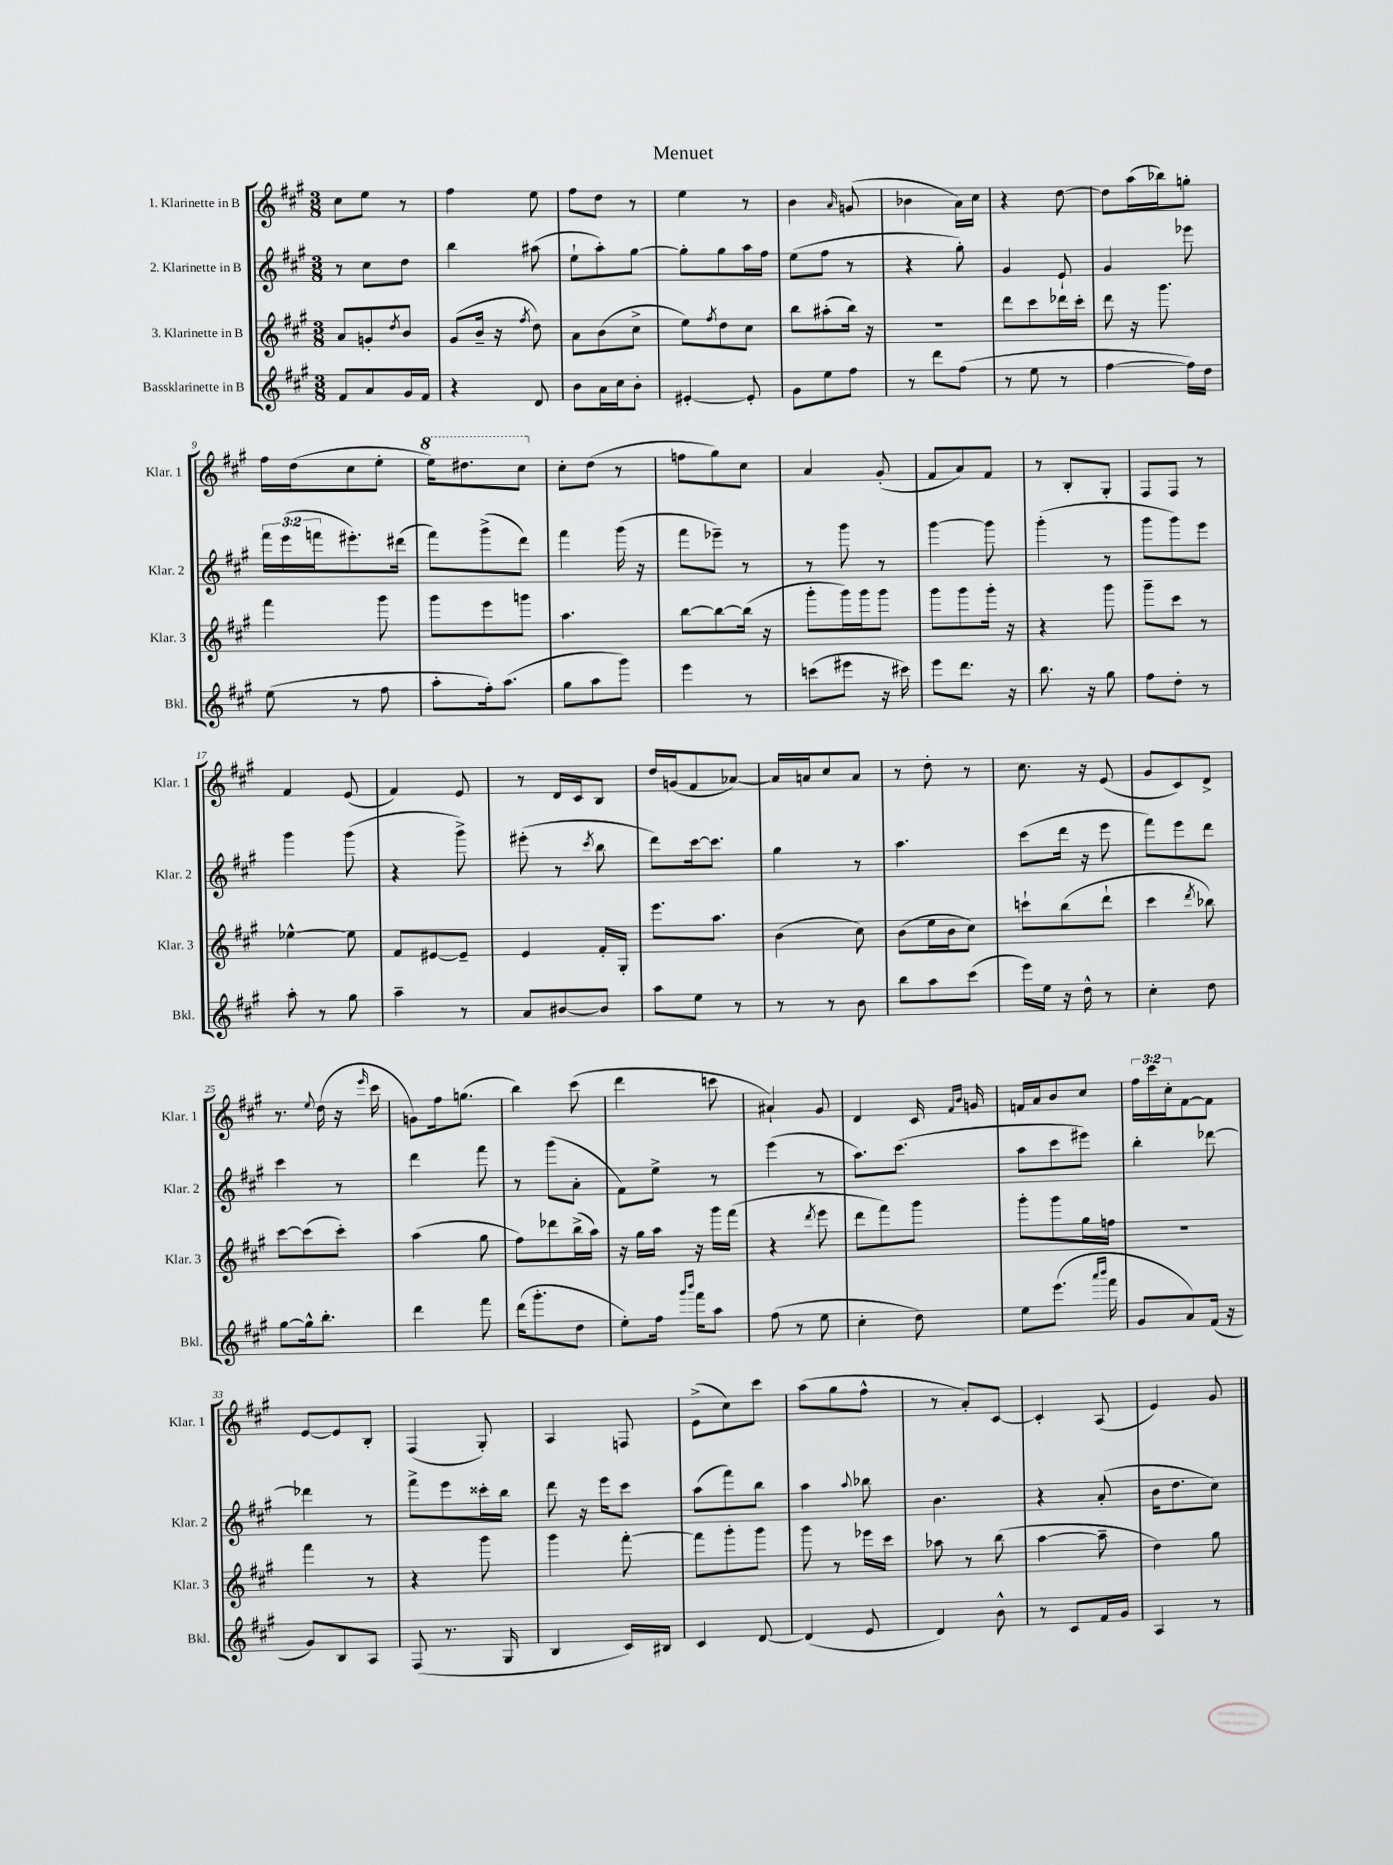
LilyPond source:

\header { title = "Menuet" }
<<
\new StaffGroup <<
\new Staff = "s0" \with { instrumentName = "1. Klarinette in B" shortInstrumentName = "Klar. 1" } {
    \clef treble \key a \major \numericTimeSignature \time 3/8 \override Staff.TupletNumber.text = #tuplet-number::calc-fraction-text
    cis''8 e''8 r8 |
    fis''4 e''8 |
    fis''8 d''8 r8 |
    e''4 r8 |
    b'4 \grace { a'16 } g'8( |
    bes'4 a'16) cis''16 |
    r4 d''8~ |
    d''8 a''16( bes''16) g''8-. |
    fis''16 d''16( cis''8 e''8-. |
    \ottava #1 e'''16) dis'''8. cis'''8 \ottava #0 |
    cis''8-. d''8( r8 |
    f''8 gis''8) cis''8 |
    a'4 gis'8-.( |
    fis'8 a'8) fis'8 |
    r8 b8-. gis8-. |
    fis8 fis8 r8 |
    fis'4 e'8( |
    fis'4) e'8 |
    r8 d'16 cis'16 b8 |
    d''16 g'16( fis'8 aes'8~) |
    aes'16 a'16 cis''8 a'8 |
    r8 d''8-. r8 |
    cis''8. r16 e'8( |
    gis'8 cis'8) d'8-> |
    r8. \appoggiatura { e''8 } d''16( r16 \grace { e'''16 } cis'''16 |
    g'8) fis''16 g''8.( |
    b''4) cis'''8( |
    d'''4 c'''8 |
    ais'4-!) gis'8 |
    d'4 cis'16 \grace { fis'16 b'16 } g'16 |
    f'16 a'16 b'8 cis''8 |
    \tuplet 3/2 { fis''16 cis'''16 cis''16-. } fis'8~ fis'8 |
    e'8~ e'8 b8-. |
    fis4( gis8-.) |
    a4 f8 |
    e'8->( cis''8) cis'''8 |
    a''8( gis''8 fis''8-^ |
    r8 a'8-.) cis'8~ |
    cis'4-. a8( |
    e'4) gis'8 \bar "|." |
}
\new Staff = "s1" \with { instrumentName = "2. Klarinette in B" shortInstrumentName = "Klar. 2" } {
    \clef treble \key a \major \numericTimeSignature \time 3/8 \override Staff.TupletNumber.text = #tuplet-number::calc-fraction-text
    r8 cis''8 d''8 |
    b''4 ais''8( |
    e''8-! a''8-.) gis''8~ |
    gis''8-. gis''8 a''16 fis''16 |
    e''8( fis''8 r8 |
    r4 gis''8-.) |
    gis'4 e'8-! |
    gis'4 ees'''8 |
    \tuplet 3/2 { fis'''16 e'''16( f'''16 } eis'''8.-.) dis'''16( |
    fis'''8) gis'''8->( d'''8) |
    fis'''4 gis'''16( r16 |
    fis'''8 ees'''8--) r8 |
    r8 gis'''8 r8 |
    gis'''4~ gis'''8 |
    gis'''4-.( r8 |
    gis'''8 gis'''8) e'''8 |
    gis'''4 gis'''8( |
    r4 gis'''8->) |
    eis'''8-.( r8 \acciaccatura { cis'''8 } b''8 |
    d'''8) cis'''16~ cis'''8. |
    gis''4 r8 |
    a''4. |
    cis'''8( d'''16 r16 e'''8 |
    fis'''8) e'''8 d'''8 |
    cis'''4 r8 |
    d'''4 fis'''8 |
    r8 gis'''8( a'8-. |
    fis'8) e''8-> r8 |
    e'''4( r8 |
    a''8.) cis'''8.( |
    a''8 cis'''8 eis'''8) |
    b''4-. des'''8~ |
    des'''4 r8 |
    fis'''8-> e'''8 cisis'''16-. b''16 |
    d'''8 r16 e'''16 cis'''8 |
    a''8( fis'''8) b''8 |
    a''4 \appoggiatura { a''8 } bes''8 |
    b'4. |
    r4 a'8-.( |
    b'16 d''8. cis''8) \bar "|." |
}
\new Staff = "s2" \with { instrumentName = "3. Klarinette in B" shortInstrumentName = "Klar. 3" } {
    \clef treble \key a \major \numericTimeSignature \time 3/8
    a'8 g'8-. \acciaccatura { d''8 } b'8 |
    gis'8( b'16-- r16 \acciaccatura { fis''8 } d''8) |
    a'8 b'8( cis''8-> |
    e''8) \acciaccatura { fis''8 } d''8 cis''8 |
    b''8 ais''8-.( b''16) r16 |
    R4. |
    d'''8 cis'''8 des'''16 cis'''16-. |
    d'''8 r16 gis'''8. |
    fis'''4 gis'''8 |
    gis'''8 e'''8 g'''8 |
    a''4. |
    b''8~ b''8~ b''16( r16 |
    gis'''8-. gis'''16) gis'''16 gis'''8 |
    gis'''8 gis'''8 gis'''16-. r16 |
    r4 gis'''8 |
    gis'''8-- cis'''8 r8 |
    ees''4~-^ ees''8 |
    fis'8 eis'8~ eis'8-- |
    e'4 fis'16-. gis16-. |
    e'''8. a''8. |
    b'4( cis''8) |
    b'8( e''16 b'16 cis''8) |
    c'''8-! b''8( d'''8-! |
    cis'''4 \acciaccatura { d'''8 } bes''8) |
    cis'''8~ cis'''8( cis'''8-.) |
    a''4( gis''8 |
    fis''8) des'''8 b''16->( a''16) |
    r16 gis''16 a''16 r16 gis'''16 fis'''16( |
    r4 \acciaccatura { d'''8 } e'''8 |
    d'''8 fis'''8) gis'''8 |
    gis'''8-. gis'''8 gis''16 f''16 |
    R4. |
    fis'''4 r8 |
    r4 gis'''8 |
    gis'''4 fis'''8~-. |
    fis'''8 gis'''8-. gis'''8 |
    gis'''8 r8 ees'''16 cis'''16 |
    aes''8 r8 b''8( |
    a''4~ a''8-- |
    d''4) gis''8 \bar "|." |
}
\new Staff = "s3" \with { instrumentName = "Bassklarinette in B" shortInstrumentName = "Bkl." } {
    \clef treble \key a \major \numericTimeSignature \time 3/8
    fis'8 a'8 gis'16 fis'16 |
    r4 d'8 |
    b'8 a'16 cis''16 b'8-. |
    eis'4~-. eis'8-. |
    gis'8 e''8 fis''8 |
    r8 d'''8 fis''8( |
    r8 e''8 r8 |
    fis''4~ fis''16) d''16 |
    e''8( r8 fis''8 |
    a''8-. fis''16-.) a''8.( |
    gis''8 a''8 gis'''8) |
    e'''4 r8 |
    c'''8( eis'''8 r16 cis'''16) |
    e'''8 d'''8. r16 |
    b''8. r16 gis''8 |
    fis''8 d''8-. r8 |
    a''8-. r8 gis''8 |
    a''4-- r8 |
    a'8 bis'8~ bis'8 |
    a''8 e''8 r8 |
    r8 r8 b'8 |
    b''8 a''8 cis'''8( |
    e'''16) e''16 r16 d''16-^ r8 |
    cis''4-. d''8 |
    gis''8~ gis''16-^ b''8.-. |
    d'''4 fis'''8 |
    d'''16( gis'''8.-. d''8 |
    e''8-.) fis''16 \grace { gis'''16 b'''16 } fis'''16 a''8 |
    fis''8( r8 e''8 |
    cis''4-. d''8) |
    e''8 e'''8.( \grace { a'''16 b'''16 } fis'''16 |
    gis'8 a'8) fis'16( r16 |
    gis'8) b8 a8 |
    fis8( r8. gis16 |
    b4 cis'16) bis16 |
    cis'4 d'8~ |
    d'4( e'8 |
    d'4) b'8-^ |
    r8 cis'8 fis'16 gis'16 |
    a4 r8 \bar "|." |
}
>>
>>
